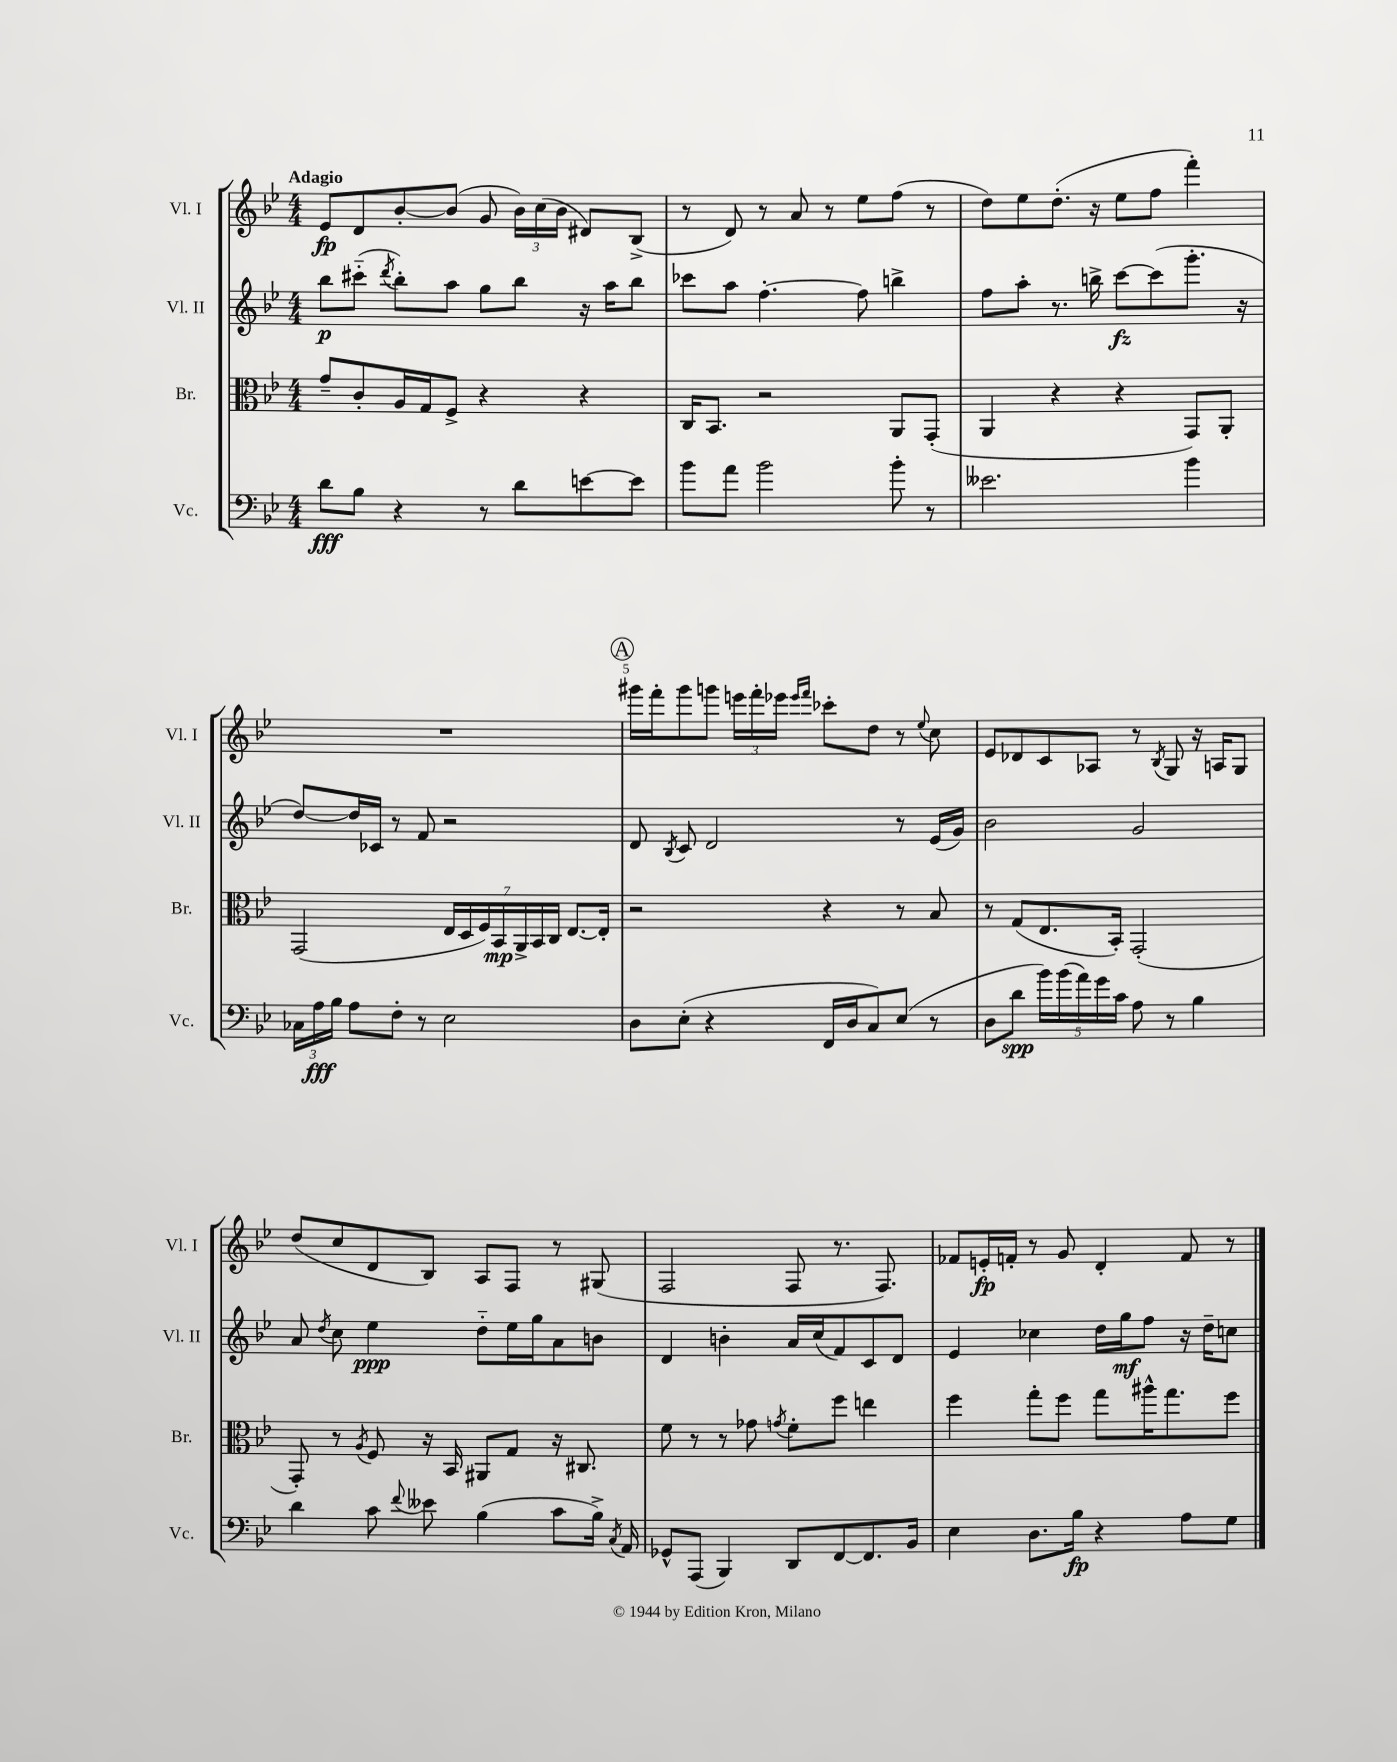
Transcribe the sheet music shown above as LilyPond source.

<<
\new StaffGroup <<
\new Staff = "s0" \with { instrumentName = "Vl. I" shortInstrumentName = "Vl. I" } {
    \clef treble \key bes \major \numericTimeSignature \time 4/4 \tempo "Adagio"
    \autoBeamOff ees'8[\fp d'8 bes'8~-. bes'8]( g'8 \tuplet 3/2 { bes'16[) c''16( bes'16] } dis'8[) bes8]->( |
    r8 d'8) r8 a'8 r8 ees''8[ f''8]( r8 |
    d''8[) ees''8 d''8.]-.( r16 ees''8[ f''8] f'''4-.) |
    R1 |
    \mark \markup { \circle "A" } gis'''16[ f'''16-. gis'''8 g'''8] \tuplet 3/2 { e'''16[ f'''16-. ees'''16] } \grace { ees'''16[ f'''16] } ces'''8[-. d''8] r8 \appoggiatura { ees''8 } c''8 |
    ees'8[ des'8 c'8 aes8] r8 \acciaccatura { bes8 } g8 r16 a16[ g8] |
    d''8[( c''8 d'8 bes8]) a8[ f8] r8 gis8( |
    f2 f8 r8. f8.) |
    fes'8[ e'16-.\fp f'16]-. r8 g'8 d'4-. f'8 r8 \bar "|." |
}
\new Staff = "s1" \with { instrumentName = "Vl. II" shortInstrumentName = "Vl. II" } {
    \clef treble \key bes \major \numericTimeSignature \time 4/4
    \autoBeamOff bes''8[\p cis'''8]-_( \acciaccatura { d'''8 } bes''8[-.) a''8] g''8[ bes''8] r16 a''16[ bes''8] |
    ces'''8[ a''8] f''4.~-. f''8 b''4-> |
    f''8[ a''8]-. r8. b''16-> c'''8[~\fz c'''8( g'''8.]-. r16 |
    d''8[~) d''16 ces'16] r8 f'8 r2 |
    \mark \markup { \circle "A" } d'8 \acciaccatura { bes8 } c'8 d'2 r8 ees'16[( g'16]) |
    bes'2 g'2 |
    a'8 \acciaccatura { d''8 } c''8 ees''4\ppp d''8[-_ ees''16 g''16 a'8 b'8] |
    d'4 b'4-. a'16[ c''16( f'8) c'8 d'8] |
    ees'4 ces''4 d''16[ g''16\mf f''8] r16 d''16[-- c''8] \bar "|." |
}
\new Staff = "s2" \with { instrumentName = "Br." shortInstrumentName = "Br." } {
    \clef alto \key bes \major \numericTimeSignature \time 4/4
    \autoBeamOff g'8[-- c'8-. a16 g16 f8]-> r4 r4 |
    c16[ bes,8.] r2 a,8[ g,8]-.( |
    a,4 r4 r4 g,8[) a,8]-. |
    g,2( \tuplet 7/4 { ees16[ d16 f16) bes,16\mp a,16-> bes,16 c16] } ees8.[~ ees16]-. |
    \mark \markup { \circle "A" } r2 r4 r8 bes8 |
    r8 g8[( ees8. bes,16]-.) g,2-.( |
    g,8-.) r8 \acciaccatura { a8 } f8 r16 bes,16 ais,8[ g8] r16 cis8. |
    f'8 r8 r8 ges'8 \acciaccatura { g'8 } f'8[-. f''8] e''4 |
    f''4 g''8[-. f''8] g''8[ ais''16-^ g''8. f''8] \bar "|." |
}
\new Staff = "s3" \with { instrumentName = "Vc." shortInstrumentName = "Vc." } {
    \clef bass \key bes \major \numericTimeSignature \time 4/4
    \autoBeamOff d'8[\fff bes8] r4 r8 d'8[ e'8~ e'8] |
    bes'8[ a'8] bes'2 bes'8-. r8 |
    eeses'2. bes'4 |
    \tuplet 3/2 { ces16[ a16\fff bes16] } a8[ f8]-. r8 ees2 |
    \mark \markup { \circle "A" } d8[ ees8]-.( r4 f,16[ d16 c8) ees8]( r8 |
    d8[ d'8]\spp \tuplet 5/4 { bes'16[) bes'16( a'16) g'16 c'16] } a8 r8 bes4 |
    d'4 c'8 \appoggiatura { f'8 } eeses'8 bes4( c'8[ bes16]->) \acciaccatura { c8 } a,16 |
    ges,8[-^ a,,8]( bes,,4) d,8[ f,8~ f,8. bes,16] |
    ees4 d8.[ bes16]\fp r4 a8[ g8] \bar "|." |
}
>>
>>
\layout { \context { \Score \override BarNumber.break-visibility = ##(#f #t #t) barNumberVisibility = #(every-nth-bar-number-visible 5) } }
